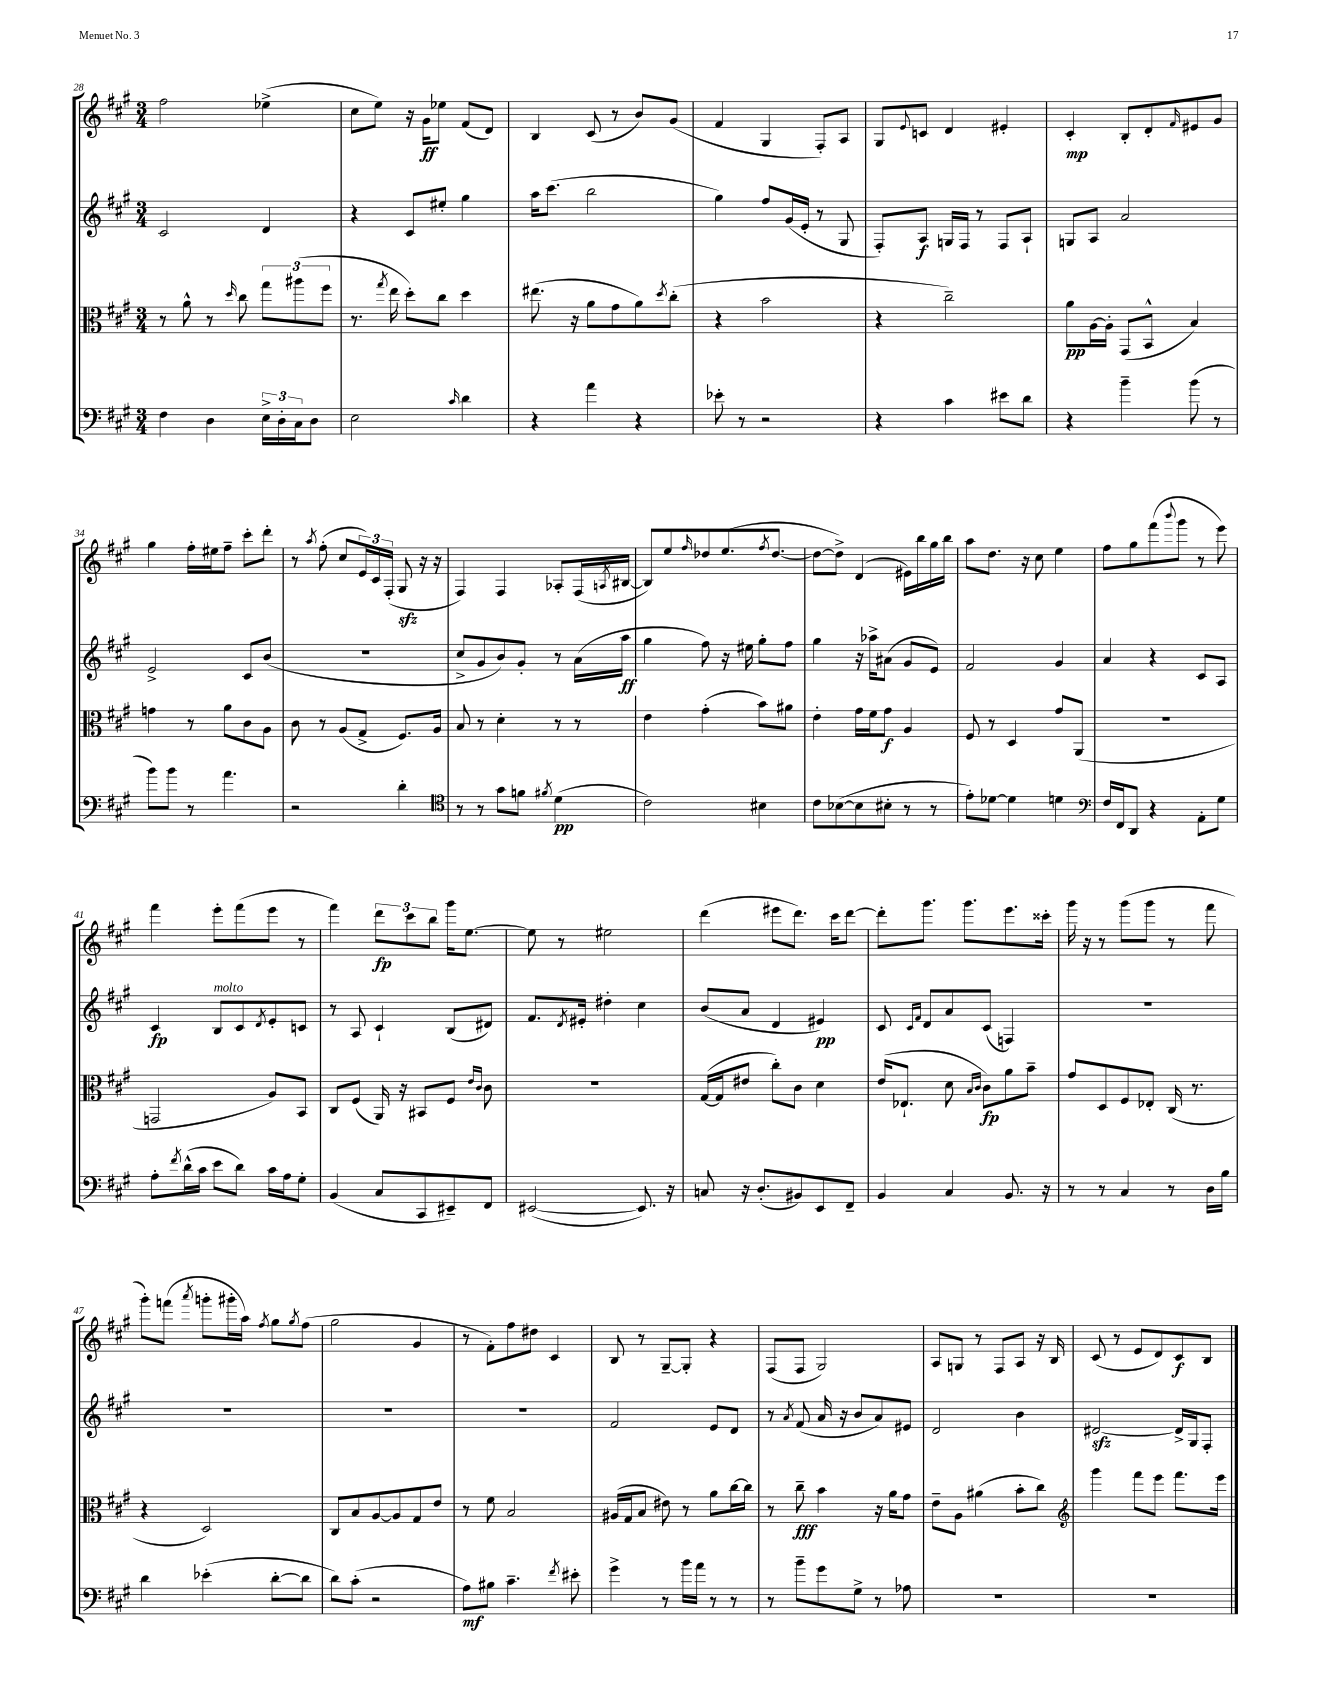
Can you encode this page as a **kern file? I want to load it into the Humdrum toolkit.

**kern	**kern	**kern	**kern
*staff4	*staff3	*staff2	*staff1
*clefF4	*clefC3	*clefG2	*clefG2
*k[f#c#g#]	*k[f#c#g#]	*k[f#c#g#]	*k[f#c#g#]
*M3/4	*M3/4	*M3/4	*M3/4
4F#\	8r	2c#/	2ff#\
.	8a^^\	.	.
4D\	8r	.	.
.	16qqdd/	.	.
.	8cc#\	.	.
24E^\LL	12gg#\L	4d/	(4ee-^\
24D'\	.	.	.
24C#\J	(12aa#\	.	.
8D\J	.	.	.
.	12ff#\J	.	.
=	=	=	=
2E\	8.r	4r	8cc#\L
.	.	.	8ee\J)
.	8qgg#/	.	.
.	16ee\	.	.
.	8dd'\L)	8c#/L	16r
.	.	.	16g#\LK
.	8cc#\J	8ee#'/J	8ee-\J
16qqc#/	.	.	.
4d\	4dd\	4gg#\	(8f#/L
.	.	.	8d/J)
=	=	=	=
4r	(8.ee#\	16aa\LK	4B/
.	.	(8.ccc#\J	.
.	16r	.	.
4a\	8a\L	2bb\	(8c#/
.	8g#\	.	8r
4r	8a\)	.	8b/L)
.	8qdd/	.	.
.	(8cc#'\J	.	(8g#/J
=	=	=	=
8e-'\	4r	4gg#\)	4f#/
8r	.	.	.
2r	2b\	8ff#/L	4G#/
.	.	(16g#/L	.
.	.	16e'/JJ	.
.	.	8r	8F#'/L)
.	.	8G#/	8A/J
=	=	=	=
4r	4r	8F#'/L)	8G#/L
.	.	.	8qqe/
.	.	8A/J	8c/J
4c#\	2cc#~\)	16G/LL	4d/
.	.	16F#/JJ	.
.	.	8r	.
8e#\L	.	8F#/L	4e#'/
8d\J	.	8A`/J	.
=	=	=	=
4r	8a\L	8G/L	4c#'/
.	[16A\L	8A/J	.
.	16A'\]JJ	.	.
4b~\	(8GG#/L	2a/	8B'/L
.	8BB^^/J	.	8d'/
.	.	.	16qqf#/
(8b\	4B/)	.	8e#/
8r	.	.	8g#/J
=	=	=	=
8b\L)	4g\	2e^/	4gg#\
8b\J	.	.	.
8r	8r	.	16ff#'\LL
.	.	.	16ee#\J
4.a\	8a\L	.	8ff#~\J
.	8c#\	8c#/L	8ccc#'\L
.	8A\J	(8b/J	8ddd'\J
=	=	=	=
2r	8c#\	2.r	8r
.	.	.	8qaa/
.	8r	.	(8ff#'\
.	(8A/L	.	8cc#/L
.	8G#^/J	.	24e/L)
.	.	.	24c#/
.	.	.	(24F#'/JJ
4d'\	8.F#/L)	.	8G#/
.	.	.	16r
.	16A/Jk	.	16r
=	=	=	=
*clefC4	*	*	*
8r	8B/	8cc#^/L	4F#/)
8r	8r	8g#/	.
8g#\L	4d'\	8b/)	4F#/
8f\J	.	8g#'/J	.
8qf#/	.	.	.
(4d\	8r	8r	8A-'/L
.	8r	(16a\LL	(16F#/L
.	.	.	8qA/
.	.	16aa\JJ	[16B#/JJ
=	=	=	=
2c#\)	4e\	4gg#\	8B#/]L)
.	.	.	8ee/
.	.	.	16qqff#/
.	(4g#'\	8ff#\)	8dd-/
.	.	16r	(8.ee/
.	.	16ee#\	.
4B#\	8b\L)	8gg#'\L	.
.	.	.	8qff#/
.	.	.	[8.dd-/J
.	8a#\J	8ff#\J	.
=	=	=	=
8c#\L	4e'\	4gg#\	8dd-\_L
([8B-\	.	.	8dd-^\]J)
8B-\]	16g#\LL	16r	(4d/
.	16f#\J	16aa-^\LK	.
8B#'\J	8g#\J	(8a#\J	.
8r	4A/	8g#/L	16e#\LL)
.	.	.	16bb\
8r	.	8e/J)	16gg#\
.	.	.	16bb\JJ
=	=	=	=
8e'\L)	8F#/	2f#/	8aa\L
[8d-\J	8r	.	8.dd\J
4d-\]	4D/	.	.
.	.	.	16r
.	.	.	8cc#\
4d\	8g#/L	4g#/	4ee\
.	(8AA/J	.	.
=	=	=	=
*clefF4	*	*	*
16F#/LL	2.r	4a/	8ff#\L
16FF#/J	.	.	.
8DD/J	.	.	8gg#\
4r	.	4r	(8fff#\
.	.	.	8qqbbb/
.	.	.	8ggg#\J
8AA'\L	.	8c#/L	8r
8G#\J	.	8A/J	8eee\)
=	=	=	=
8A'\L	2GG/	4c#/	4fff#\
8qf#/	.	.	.
(16d^^\L	.	.	.
16c#\JJ	.	.	.
8e\L	.	8B/L	8eee'\L
8d\J)	.	8c#/	(8fff#\
.	.	8qd/	.
16c#\LL	8A/L)	8e'/	8eee\J
16A\J	.	.	.
8G#'\J	8BB/J	8c/J	8r
=	=	=	=
(4BB/	8C#/L	8r	4fff#\)
.	(8F#/J	8A/	.
8C#/L	16AA/)	4c#`/	12ddd\L
.	16r	.	.
.	.	.	12ccc#\
8CC#/	8BB#/L	.	.
.	.	.	12bb\J
8EE#~/)	8F#/J	(8B/L	16ggg#\LK
.	.	.	[8.ee\J
.	16qqe/LL	.	.
.	16qqc#/JJ	.	.
8FF#/J	8c#\	8d#/J)	.
=	=	=	=
([2EE#/	2.r	8.f#/L	8ee\]
.	.	.	8r
.	.	8qd/	.
.	.	16e#'/Jk	.
.	.	4dd#'\	2ee#\
8.EE#/])	.	4cc#\	.
16r	.	.	.
=	=	=	=
8C/	([16G#/LL	(8b/L	(4ddd\
.	16G#/]J	.	.
16r	8e#/J	8a/J	.
(8.D'/L	.	.	.
.	8cc#'\L)	4d/	8eee#\L
8BB#/)	8c#\J	.	8.ddd\J)
8EE/	4d\	4e#/)	.
.	.	.	16ccc#\LK
8FF#~/J	.	.	[8ddd\J
=	=	=	=
4BB/	(16e/LK	8c#/	8ddd'\]L
.	8.E-`/J	.	.
.	.	16qqc#/LL	.
.	.	16qqf#/JJ	.
.	.	8d/L	8.ggg#\J
4C#/	8d\	8a/	.
.	.	.	8.ggg#\L
.	16qqB/LL	.	.
.	16qqc#/JJ	.	.
.	8c#\L)	(8c#/J	.
8.BB/	8a\	4F/)	8.eee\
.	8b~\J	.	.
16r	.	.	16ccc##'\Jk
=	=	=	=
8r	8g#/L	2.r	16ggg#\
.	.	.	16r
8r	8D/	.	8r
4C#/	8F#/	.	(8ggg#\L
.	8E-'/J	.	8ggg#\J
8r	(16C#/	.	8r
.	8.r	.	.
16D\LL	.	.	8fff#\
16B\JJ	.	.	.
=	=	=	=
4d\	4r	2.r	8ggg#'\L)
.	.	.	(8fff\J
.	.	.	8qaaa/
(4e-'\	2D/)	.	8ggg'\L
.	.	.	16ggg#'\L
.	.	.	16aa\JJ)
.	.	.	8qff#/
[8d'\L	.	.	8gg#\L
.	.	.	8qgg#/
8d\]J	.	.	(8ff#\J
=	=	=	=
8d\L)	8C#/L	2.r	2gg#\
(8c#'\J	8B/	.	.
2r	[8A/	.	.
.	8A/]	.	.
.	8G#/	.	4g#/
.	8e/J	.	.
=	=	=	=
8A\L)	8r	2.r	8r
8B#\J	8f#\	.	8f#'\L)
4.c#~\	2B/	.	8ff#\
.	.	.	8dd#\J
.	.	.	4c#/
8qf#/	.	.	.
8e#'\	.	.	.
=	=	=	=
4g#^\	(16A#/LL	2f#/	8B/
.	16G#/J	.	.
.	8B/J	.	8r
8r	8e#\)	.	[8G#~/L
16b\LL	8r	.	8G#'/]J
16a\JJ	.	.	.
8r	8a\L	8e/L	4r
8r	[16cc#\L	8d/J	.
.	16cc#\]JJ	.	.
=	=	=	=
8r	8r	8r	(8F#/L
.	.	8qa/	.
8b~\L	8cc#~\	(8f#/	8F#/J
8g#\	4b\	16a/	2G#/)
.	.	16r	.
8G#^\J	.	8b/L	.
8r	16r	8a/)	.
.	16a\LK	.	.
8A-\	8g#\J	8e#/J	.
=	=	=	=
2.r	8e~\L	2d/	8A/L
.	8A\J	.	8G/J
.	(4a#\	.	8r
.	.	.	8F#/L
.	8b'\L	4b\	8A/J
.	8cc#\J)	.	16r
.	.	.	16B/
=	=	=	=
*	*clefG2	*	*
2.r	4ggg#\	[2d#/	(8c#/
.	.	.	8r
.	8fff#\L	.	8e/L
.	8eee\J	.	8d/)
.	8.fff#\L	16d#^/]LL	8c#/
.	.	16G#/J	.
.	.	8F#'/J	8B/J
.	16eee\Jk	.	.
==	==	==	==
*-	*-	*-	*-
